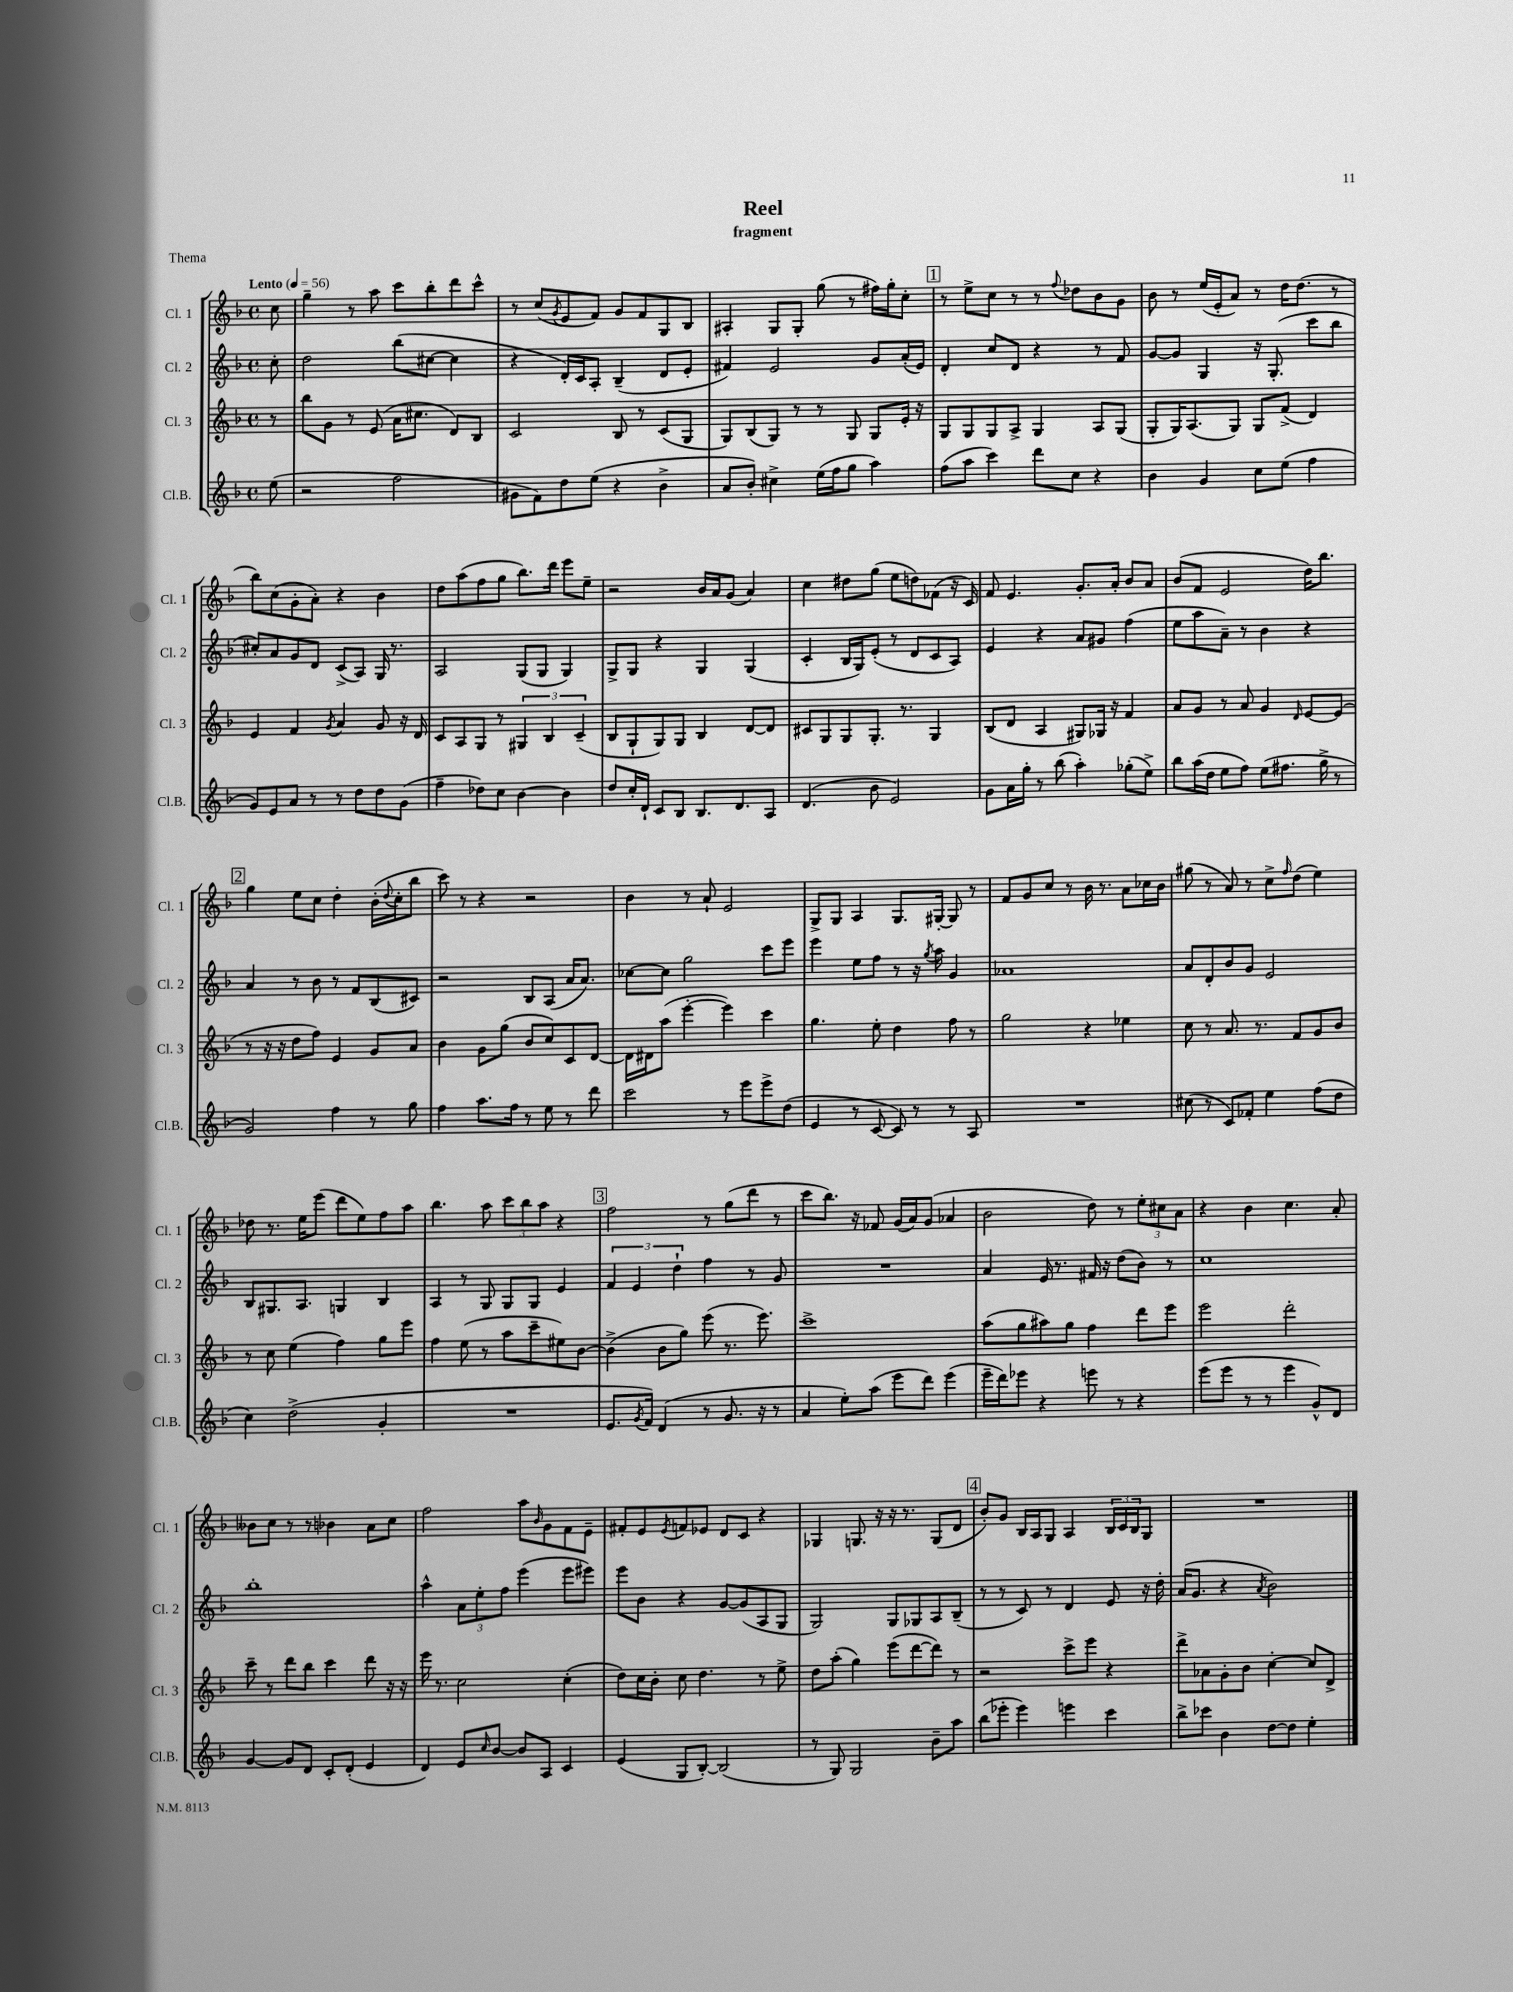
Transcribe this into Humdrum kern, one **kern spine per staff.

**kern	**kern	**kern	**kern
*staff4	*staff3	*staff2	*staff1
*clefG2	*clefG2	*clefG2	*clefG2
*k[b-]	*k[b-]	*k[b-]	*k[b-]
*M4/4	*M4/4	*M4/4	*M4/4
*met(c)	*met(c)	*met(c)	*met(c)
*MM56	*MM56	*MM56	*MM56
(8ee	8r	8cc'	8cc
=	=	=	=
2r	8bb-	2dd	4gg~
.	8g	.	.
.	8r	.	8r
.	(8e	.	8aa
2ff	16a	(8bb-	8ccc
.	8.cc#	.	.
.	.	[8cc#	8bb-'
.	8d)	4cc#]	8ddd
.	8B-	.	8ccc^^
=	=	=	=
8g#	2c	4r	8r
8f)	.	.	(8cc
.	.	.	8qg
8dd	.	16d')	8e
.	.	16c	.
(8ee	.	8A'	8f)
4r	8B-	(4B-~	8g
.	8r	.	8f
4b-^	(8c	8d	8G
.	8G	8e'	8B-
=	=	=	=
8a	8G)	4f#)	4A#'
8b-')	(8B-	.	.
4cc#^	8G)	2e	8G
.	8r	.	8G'
(16ee	8r	.	(8gg
16ff	.	.	.
8gg	8G	.	8r
4aa)	8G	8g	16ff#)
.	.	.	16gg'
.	16e'	(16a'	8cc'
.	16r	16e)	.
=	=	=	=
(8ff	8G	4d'	8r
8aa	8G	.	8ee^
4ccc)	8G	8cc	8cc
.	8A^	8d	8r
8ddd	4G	4r	8r
.	.	.	8qqff
8cc	.	.	8dd-
4r	8A	8r	8b-
.	(8G	8f	8g
=	=	=	=
4b-	8G'	[8g	8b-
.	16G)	8g]	8r
.	(8.A	.	.
4g	.	4G	(16ee
.	.	.	16e'
.	8G)	.	8a)
8cc	8G	16r	8r
.	.	(8.G'	.
(8ee	(8f^	.	16dd
.	.	.	(8.dd
4ff	4d)	8ccc	.
.	.	8bb-	8r
=	=	=	=
8g)	4e	8cc#')	8bb-)
8e	.	8a	(8cc
8a	4f	8g	8g'
8r	.	8d	8a')
.	8qg	.	.
8r	4a	(8c^	4r
8dd	.	8A)	.
8dd	8g	16G	4b-
.	.	8.r	.
(8g	16r	.	.
.	16d	.	.
=	=	=	=
4ff~	8c	2A	8dd
.	8A	.	(8aa
8dd-)	8G	.	8ff
8cc	8r	.	8gg
[4b-	6G#	(8G	8.bb-)
.	.	8G	.
.	6B-	.	.
.	.	.	16ddd
4b-]	.	4G)	8eee
.	(6c~	.	.
.	.	.	8ee~
=	=	=	=
8dd	8B-	8G^	2r
16cc'	8G`	8G	.
16d`	.	.	.
8c	8G)	4r	.
8B-	8G	.	.
8.B-	4B-	4G	16b-
.	.	.	16a
.	.	.	(8g
8.d	.	.	.
.	[8d	(4G	4a)
8A	8d]	.	.
=	=	=	=
(4.d	8c#	4c'	4cc
.	8G	.	.
.	8G	16B-	8dd#
.	.	16G)	.
8b-	8.G'	(8e'	(8gg
2e)	.	8r	8ee
.	8.r	.	.
.	.	8d	8dd)
.	4G	8c	(8f-
.	.	8A)	16r
.	.	.	16c)
=	=	=	=
8g	(8B-	4e	8f
16a	8d	.	4.e
16gg'	.	.	.
8r	4A	4r	.
(8bb-	.	.	.
4aa')	8G#)	8a	8.g'
.	16G-	8g#	.
.	16r	.	16a'
(8gg-'	4f	(4ff	8b-
8ee^)	.	.	8a
=	=	=	=
8bb-	8a	8ee	(8b-
(16aa	8g	8aa	8f
16dd	.	.	.
8ee	8r	8a~)	2e
8ff)	8a	8r	.
(8ee	4g	4b-	.
8.ff#	.	.	.
.	16qqd	.	.
.	[8e	4r	16dd)
16gg^	.	.	8.bb-
8r	(8e]	.	.
=	=	=	=
2g)	8r	4a	4gg
.	16r	.	.
.	16r	.	.
.	8dd	8r	8ee
.	8ff)	8b-	8cc
4ff	4e	8r	4dd'
.	.	8f	.
8r	8g	(8B-	(16b-'
.	.	.	8qqdd
.	.	.	16cc'
8gg	8a	8c#)	8bb-
=	=	=	=
4ff	4b-	2r	8ccc)
.	.	.	8r
8.aa	8g	.	4r
.	(8gg	.	.
16ff	.	.	.
8r	8b-	8B-	2r
8ee	8cc)	(8A	.
8r	8c	16a	.
.	.	8.a)	.
8ddd	[8d	.	.
=	=	=	=
2ccc	16d]	[8cc-	4b-
.	16d#	.	.
.	(8aa	8cc-]	.
.	[4eee'	2gg	8r
.	.	.	8a`
8r	4eee])	.	2e
8eee	.	.	.
8eee^	4ccc	8ccc	.
(8dd	.	8eee	.
=	=	=	=
4e	4.gg	4eee	8G^
.	.	.	8G
8r	.	8ee	4A
[8c	8ee'	8ff	.
8c])	4dd	8r	8.G
8r	.	16r	.
.	.	8qgg	.
.	.	16aa	[16G#'
8r	8ff	4g	8G#]
8A	8r	.	8r
=	=	=	=
1r	2gg	1a-	8f
.	.	.	8g
.	.	.	8cc
.	.	.	8r
.	4r	.	16b-
.	.	.	8.r
.	4ee-	.	8a
.	.	.	16cc-
.	.	.	16b-
=	=	=	=
(8cc#	8cc	8a	(8gg#
8r	8r	8d'	8r
8c)	8.a	8b-	8a)
8f-'	.	8g	8r
.	8.r	.	.
4ee	.	2e	8cc^
.	.	.	16qqff
.	8f	.	(8dd
(8ff	8g	.	4ee)
8dd	8b-	.	.
=	=	=	=
4cc)	8r	8B-	8dd-
.	8cc	8.G#	8.r
(2dd^	(4ee	.	.
.	.	8.A	16ee
.	.	.	(8eee
.	4ff)	4G	8ddd
.	.	.	8ee)
4g'	8gg	4B-	8ff
.	8eee	.	8aa
=	=	=	=
1r	4ff	4A	4.bb-
.	(8ee	8r	.
.	8r	8G	8aa
.	8aa	8G	12ccc
.	.	.	12bb-
.	8ccc~	8G	.
.	.	.	12aa
.	8ee#)	4e	4r
.	[8b-	.	.
=	=	=	=
8.e	(4b-^]	6f	2ff
.	.	6e	.
8qg	.	.	.
16f)	.	.	.
(4d	8b-	.	.
.	.	6dd`	.
.	8gg)	.	.
8r	(8eee	4ff	8r
8.g	8.r	.	(8gg
.	.	8r	8ddd
16r	8.eee)	.	.
8r	.	8g	8r
=	=	=	=
4a	1ccc^	1r	8ccc
.	.	.	8.bb-)
8ee')	.	.	.
.	.	.	16r
(8aa	.	.	8f-
8eee	.	.	(16g
.	.	.	16a)
8ddd)	.	.	(8g
(4eee	.	.	4a-
=	=	=	=
16eee~	(8aa	4a	2b-
16ddd)	.	.	.
8eee-	8gg	.	.
4r	8aa#)	16e	.
.	.	8.r	.
.	8gg	.	.
8eee	4ff	16f#	8dd)
.	.	16r	.
8r	.	(8dd	8r
4r	8ddd	8b-)	12ee'
.	.	.	12cc#
.	8eee	8r	.
.	.	.	12a
=	=	=	=
(8eee	2eee	1cc	4r
8eee	.	.	.
8r	.	.	4b-
8r	.	.	.
4eee	2ddd'	.	4.cc
8g^^)	.	.	.
8d	.	.	8a'
=	=	=	=
[4g	8ccc~	1bb-'	8b--
.	8r	.	8cc
8g]	8ddd	.	8r
8d	8bb-	.	8r
8c'	4ccc	.	4b-
(8d'	.	.	.
4e	8ddd	.	8a
.	16r	.	8cc
.	16r	.	.
=	=	=	=
4d)	16eee	4aa^^	2ff
.	8.r	.	.
8e	2cc	12a	.
.	.	12ee'	.
16qqcc	.	.	.
[8b-	.	.	.
.	.	12ff	.
8b-]	.	(4eee	8aa
.	.	.	16qqb-
8A	.	.	8g
4c	(4cc'	8eee	8f
.	.	8eee#)	8e~
=	=	=	=
(4e	8dd)	8eee	8f#'
.	16cc	8b-	8e
.	16b-'	.	.
.	.	.	8qe
8G	8cc	4r	8f
[8B-')	4.dd	.	8e-
(2B-]	.	[8g	8d
.	.	(8g]	8c
.	8r	8A	4r
.	8ee^	8G	.
=	=	=	=
8r	8dd	2G)	4G-
8G)	(8aa'	.	.
2G	4gg)	.	8.G
.	.	.	16r
.	(8eee	8G	16r
.	.	.	8.r
.	[8ddd	8G-	.
8b-~	8ddd])	8A	(8G
8aa	8r	(8B-~	8d
=	=	=	=
(8bb-	2r	8r	8b-')
8eee-'	.	8r	8g
4eee-)	.	8c)	16B-
.	.	.	16A
.	.	8r	8G
4eee	8ccc^	4d	4A
.	8eee	.	.
4ccc	4r	8e	24B-
.	.	.	24c
.	.	.	24B-
.	.	16r	8G
.	.	16dd'	.
=	=	=	=
8bb-^	8ddd^	(16a	1r
.	.	8.g	.
8ccc-	8a-	.	.
4b-	8g'	4r	.
.	8b-	.	.
.	.	8qa	.
[8dd	[4cc'	2b-)	.
8dd]	.	.	.
4ee'	8cc]	.	.
.	8d^	.	.
==	==	==	==
*-	*-	*-	*-
